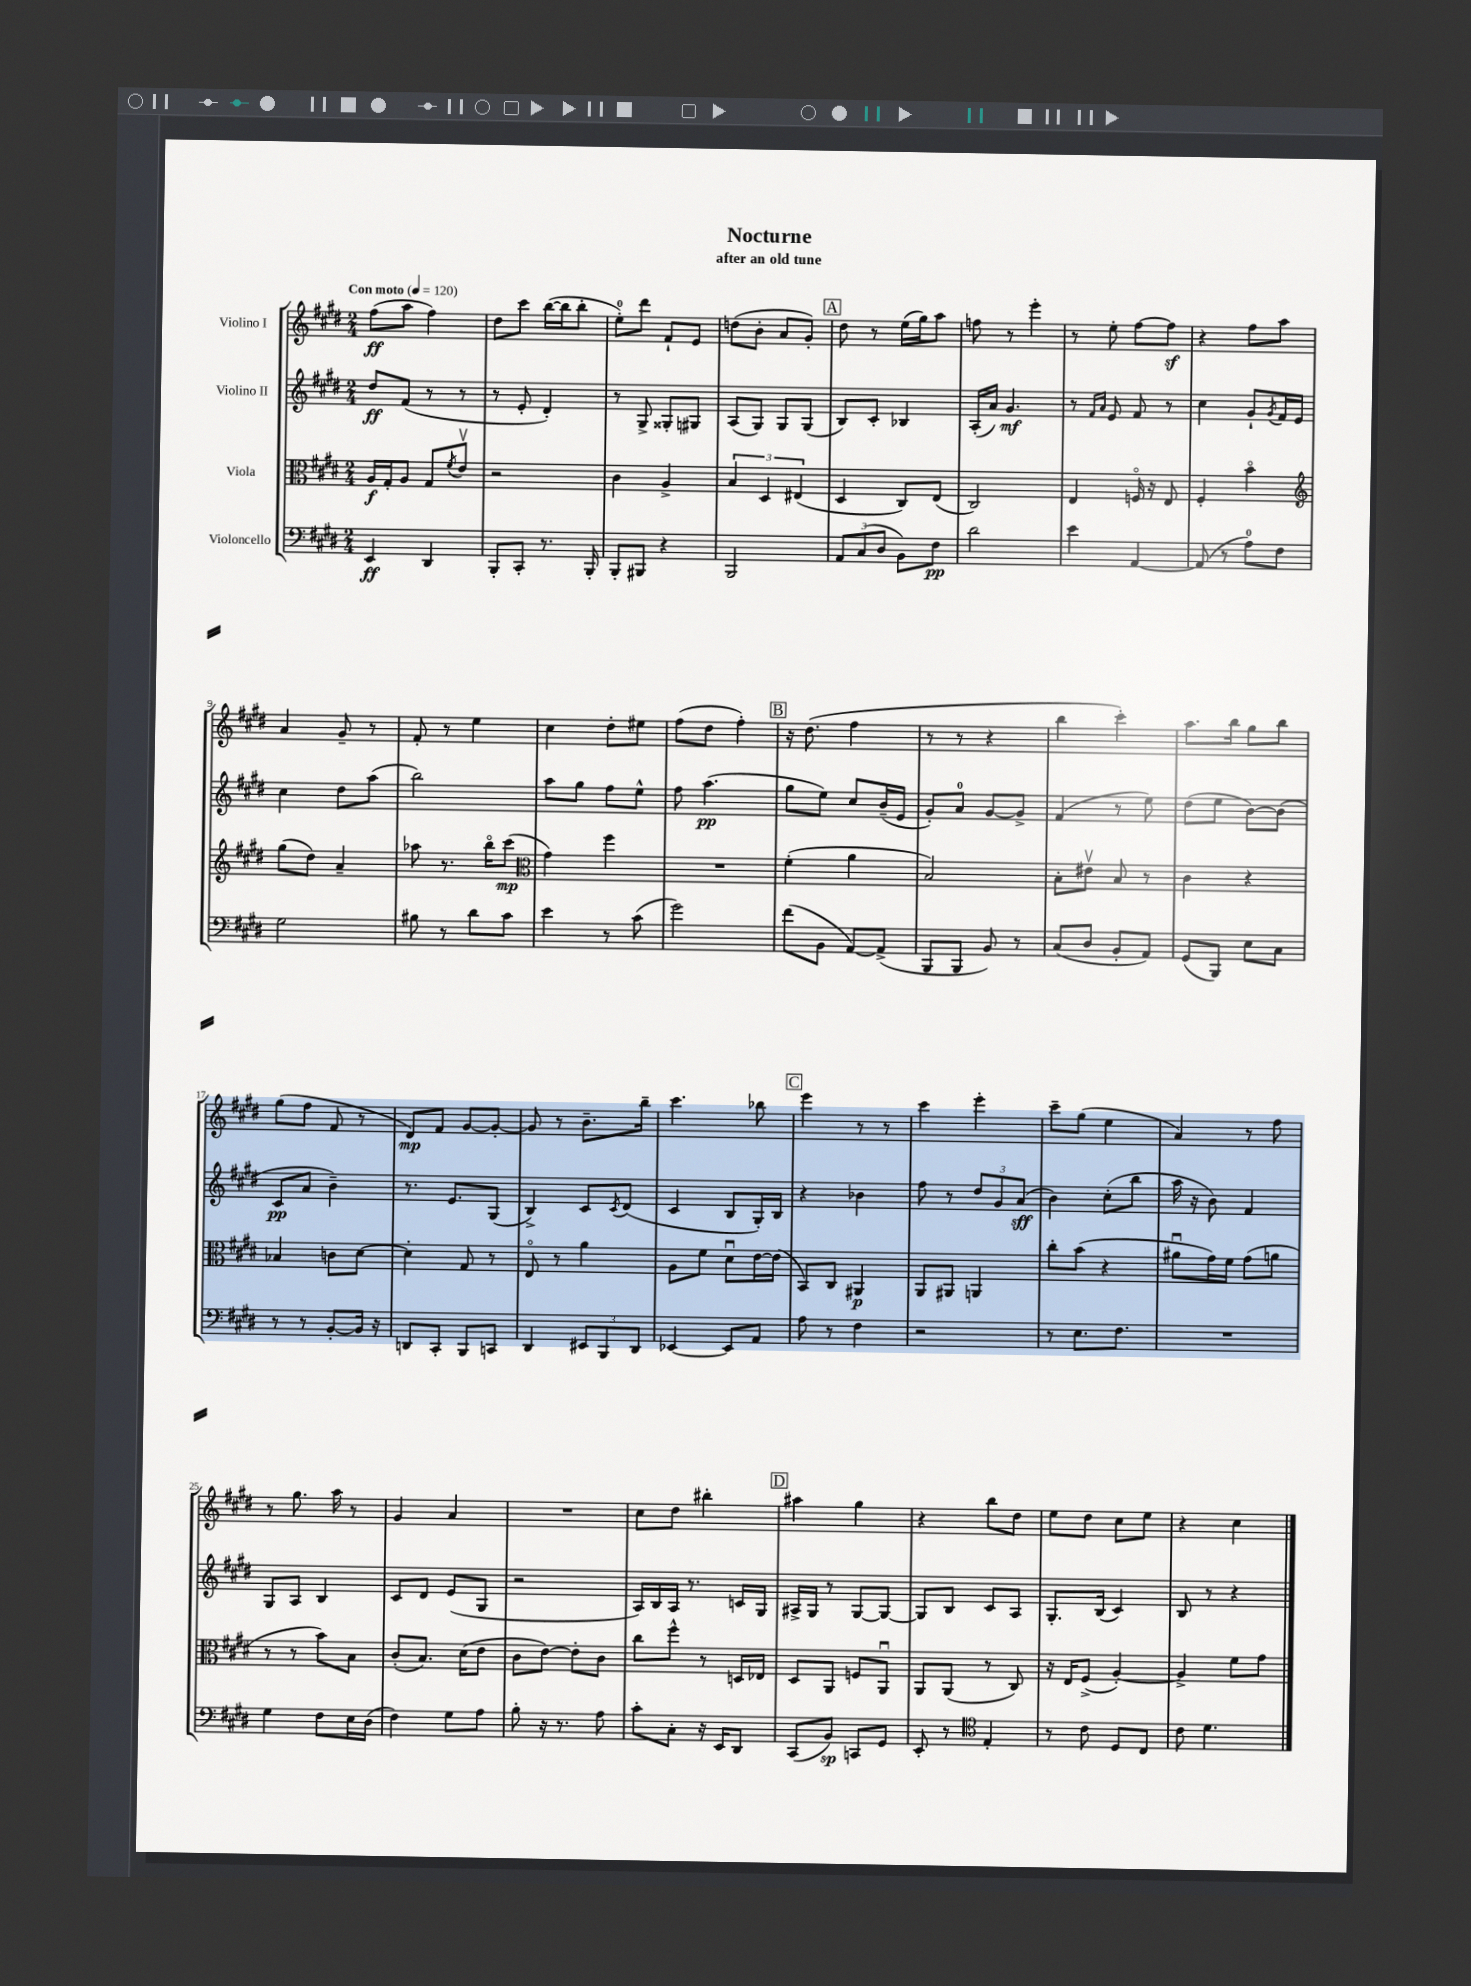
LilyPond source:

\header { title = "Nocturne" subtitle = "after an old tune" }
<<
\new StaffGroup <<
\new Staff = "s0" \with { instrumentName = "Violino I" } {
    \clef treble \key e \major \numericTimeSignature \time 2/4 \tempo "Con moto" 4 = 120
    fis''8\ff( a''8 fis''4) |
    dis''8 cis'''8 b''16~( b''16 b''8-. |
    e''8-0-.) dis'''8 fis'8-! e'8 |
    d''8( b'8-. a'8 gis'8-.) |
    \mark \markup { \box "A" } dis''8 r8 e''16( gis''16) a''8 |
    f''8 r8 e'''4-. |
    r8 e''8-. fis''8~ fis''8\sf |
    r4 fis''8 a''8 |
    a'4 gis'8-- r8 |
    fis'8-. r8 e''4 |
    cis''4 dis''8-. eis''8 |
    fis''8( dis''8 fis''4-.) |
    \mark \markup { \box "B" } r16 dis''8.( fis''4 |
    r8 r8 r4 |
    b''4 cis'''4-.) |
    a''8. b''16 gis''8 b''8 |
    gis''8( fis''8 fis'8 r8 |
    dis'8\mp) fis'8 gis'8~ gis'8~-. |
    gis'8 r8 b'8.-- b''16-- |
    cis'''4. bes''8 |
    \mark \markup { \box "C" } e'''4 r8 r8 |
    cis'''4 e'''4-. |
    cis'''8-- gis''8( e''4 |
    a'4) r8 fis''8 |
    r8 gis''8. a''16 r8 |
    gis'4 a'4 |
    R2 |
    cis''8 dis''8 bis''4-. |
    \mark \markup { \box "D" } ais''4 gis''4 |
    r4 b''8 dis''8 |
    e''8 dis''8 cis''8 e''8 |
    r4 cis''4 \bar "|." |
}
\new Staff = "s1" \with { instrumentName = "Violino II" } {
    \clef treble \key e \major \numericTimeSignature \time 2/4
    dis''8\ff fis'8( r8 r8 |
    r8 e'8-. dis'4-.) |
    r8 gis8-> gisis8-. gis8 |
    a8( gis8) gis8 gis8( |
    \mark \markup { \box "A" } b8) cis'8-. bes4 |
    a16-.( a'16) gis'4.\mf |
    r8 \grace { fis'16 a'16 } e'8 fis'8 r8 |
    cis''4 gis'8-! \acciaccatura { gis'8 } fis'16 e'16 |
    cis''4 dis''8 a''8( |
    b''2) |
    a''8 gis''8 fis''8 e''8-^ |
    fis''8 a''4.\pp( |
    \mark \markup { \box "B" } gis''8 e''8) cis''8 b'16--( e'16 |
    gis'8-.) a'8-0 gis'8~ gis'8-> |
    fis'4( r8 e''8) |
    dis''8( e''8 b'8~) b'8( |
    cis'8\pp a'8 b'4--) |
    r8. e'8. gis8( |
    b4->) cis'8 \acciaccatura { cis'8 } dis'8( |
    cis'4 b8 gis16-.) b16 |
    \mark \markup { \box "C" } r4 bes'4 |
    fis''8 r8 \tuplet 3/2 { dis''8 gis'8 a'8\sff( } |
    b'4) cis''8-.( b''8 |
    a''16 r16 b'8) fis'4 |
    gis8 a8 b4 |
    cis'8 dis'8 e'8( gis8 |
    r2 |
    a16) b16 a16 r8. c'16 gis16 |
    \mark \markup { \box "D" } ais16-> gis16 r8 gis8~ gis8~ |
    gis8 b8 cis'8 a8 |
    gis8.-. b16( cis'4) |
    b8 r8 r4 \bar "|." |
}
\new Staff = "s2" \with { instrumentName = "Viola" } {
    \clef alto \key e \major \numericTimeSignature \time 2/4
    a16\f gis16-. a8 gis8 \acciaccatura { fis'8 } e'8\upbow |
    r2 |
    cis'4 a4-> |
    \tuplet 3/2 { b4 dis4 eis4( } |
    \mark \markup { \box "A" } dis4 cis8) e8( |
    cis2) |
    e4 f16\flageolet r16 e8 |
    fis4-. b'4\flageolet |
    \clef treble gis''8( dis''8) a'4-- |
    aes''8 r8. b''16\flageolet cis'''8\mp( |
    \clef alto gis'4) fis''4 |
    R2 |
    \mark \markup { \box "B" } fis'4-.( a'4 |
    b2) |
    b8-. eis'8\upbow b8 r8 |
    cis'4 r4 |
    bes4 c'8 dis'8~ |
    dis'4-. gis8 r8 |
    e8\flageolet r8 a'4 |
    a8 fis'8 dis'8\downbow e'16~ e'16( |
    \mark \markup { \box "C" } b,8) cis8 ais,4\p |
    a,8 ais,8 a,4 |
    cis''8-. b'8( r4 |
    ais'8\downbow gis'16) fis'16 gis'8( a'8 |
    r8 r8 b'8) b8 |
    cis'8-.( b8.) dis'16( e'8 |
    cis'8 e'8~) e'8-. cis'8 |
    cis''8 fis''8-^ r8 d16 ees16 |
    \mark \markup { \box "D" } dis8 a,8 f8 a,8\downbow |
    a,8 a,8( r8 cis8) |
    r16 e16 fis8->( a4~-.) |
    a4-> fis'8 gis'8 \bar "|." |
}
\new Staff = "s3" \with { instrumentName = "Violoncello" } {
    \clef bass \key e \major \numericTimeSignature \time 2/4
    e,4\ff dis,4 |
    b,,8-. cis,8-. r8. b,,16-. |
    b,,8-. bis,,8 r4 |
    b,,2 |
    \mark \markup { \box "A" } \tuplet 3/2 { a,8 cis8( dis8 } b,8) fis8\pp |
    dis'2 |
    e'4 a,4~ |
    a,8( r8 a8-0) fis8 |
    gis2 |
    bis8 r8 dis'8 cis'8 |
    e'4 r8 cis'8( |
    gis'2) |
    \mark \markup { \box "B" } fis'8( b,8 a,8~) a,8->( |
    b,,8 b,,8 b,8) r8 |
    cis8( dis8 b,8-. a,8) |
    gis,8( b,,8) e8 cis8 |
    r8 r8 b,8~-. b,16 r16 |
    d,8 cis,8-. b,,8 c,8 |
    dis,4 \tuplet 3/2 { eis,8 b,,8 dis,8 } |
    ees,4~ ees,8 a,8 |
    \mark \markup { \box "C" } a8 r8 fis4 |
    r2 |
    r8 e8. fis8. |
    R2 |
    gis4 fis8 e16 dis16( |
    fis4) gis8 a8 |
    b8-. r16 r8. a8 |
    cis'8-. cis8-. r16 e,16 dis,8 |
    \mark \markup { \box "D" } cis,8( b,8\sp) c,8 gis,8 |
    e,8-. r8 \clef tenor e4-. |
    r8 cis'8 dis8 cis8 |
    cis'8 dis'4. \bar "|." |
}
>>
>>
